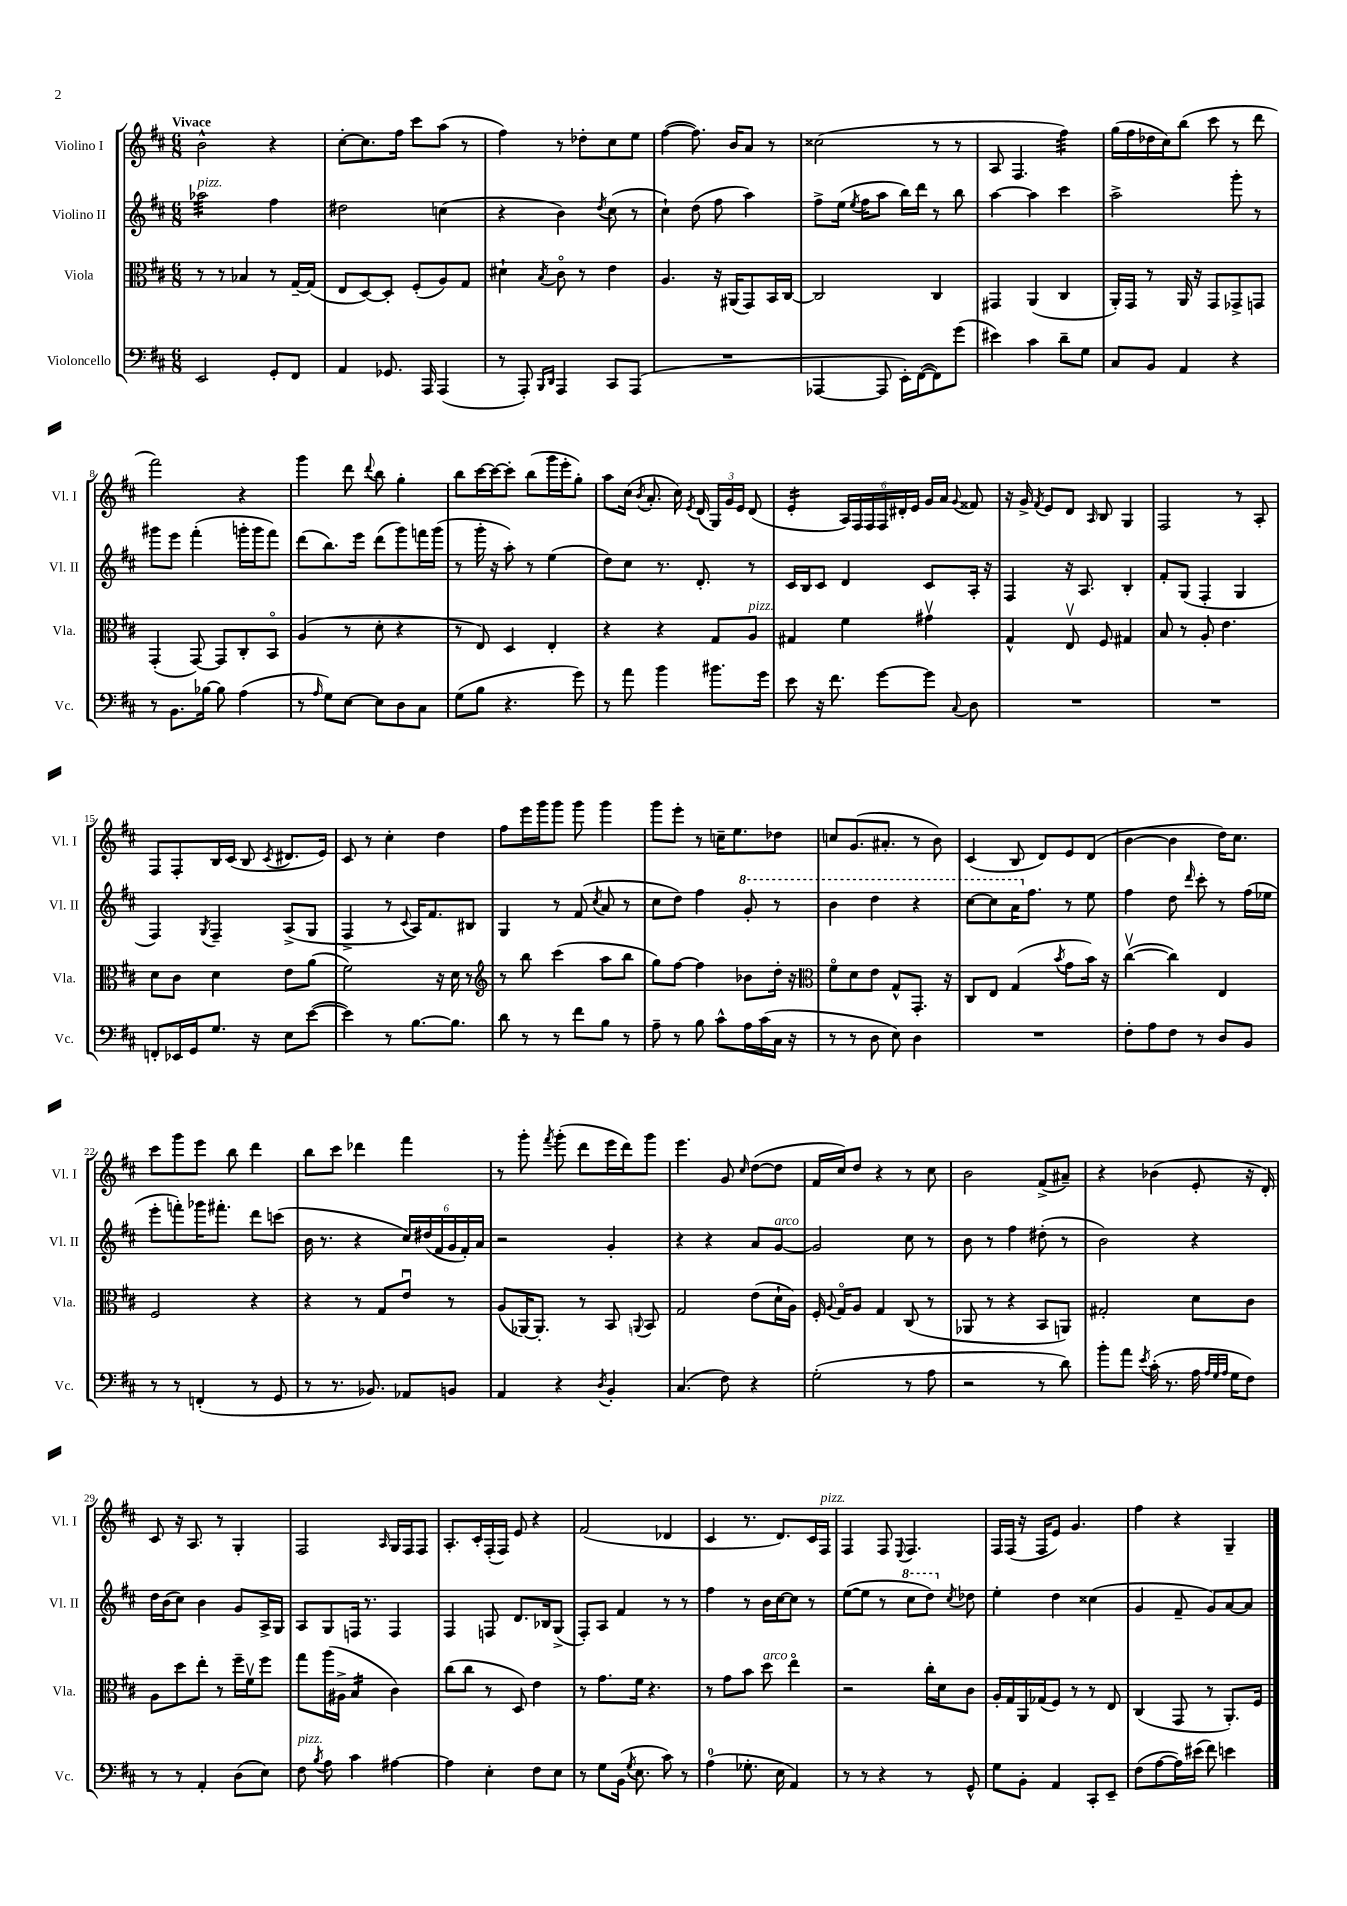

**kern	**kern	**kern	**kern
*staff4	*staff3	*staff2	*staff1
*clefF4	*clefC3	*clefG2	*clefG2
*k[f#c#]	*k[f#c#]	*k[f#c#]	*k[f#c#]
*M6/8	*M6/8	*M6/8	*M6/8
2EE	8r	2aa-	2b^^
.	8r	.	.
.	4B-	.	.
8GG'	8r	4ff#	4r
8FF#	[16G~	.	.
.	(16G]	.	.
=	=	=	=
4AA	8E	2dd#	[8cc#'
.	[8D)	.	8.cc#]
8.GG-	8D']	.	.
.	.	.	16ff#
.	(8F#'	.	8ccc#
16AAA	.	.	.
(4AAA	8A)	(4cc	(8aa
.	8G	.	8r
=	=	=	=
8r	4d#`	4r	4ff#)
8AAA')	.	.	.
16qqBBB	.	.	.
16qqDD	8qB	.	.
4AAA	8c#o	4b)	8r
.	8r	.	8dd-'
.	.	8qdd	.
8CC#	4e	(8cc#	8cc#
(8AAA	.	8r	8ee
=	=	=	=
2.r	4.A	4cc#`)	([4ff#
.	.	(8dd	8.ff#])
.	16r	8ff#	.
.	(16AA#	.	16b
.	8GG)	4aa)	8a
.	16BB	.	8r
.	[16C#	.	.
=	=	=	=
[4AAA-	2C#]	8ff#^	(2cc##
.	.	(16ee	.
.	.	8qee	.
.	.	16ff#	.
8AAA-]	.	8aa	.
16EE')	.	16bb)	.
([16FF#	.	16ddd	.
8FF#])	4C#	8r	8r
(8g	.	8bb	8r
=	=	=	=
4e#)	4GG#	[4aa	8A
.	.	.	4.F#
4c#	(4AA	4aa]	.
8d~	4C#	4ccc#	4ff#)
8G	.	.	.
=	=	=	=
8C#	16AA')	2aa^	(16gg
.	16GG	.	16ff#
8BB	8r	.	16dd-
.	.	.	16cc#)
4AA	16AA	.	(8bb
.	16r	.	.
.	8GG	.	8ccc#
4r	8GG-^	8ggg'	8r
.	8GG	8r	8ddd
=	=	=	=
8r	(4GG'	8ggg#	2fff#)
8.BB	.	8eee	.
.	[8GG)	(4fff#'	.
[16B-	.	.	.
8B-]	8GG]	.	.
(4A	8C#'	16ggg'	4r
.	.	16ggg	.
.	8BBo	8fff#)	.
=	=	=	=
8r	(4A	(8ddd	4ggg
16qqA	.	.	.
8G)	.	8.bb)	.
[8E	8r	.	8ddd
.	.	16eee	.
.	.	.	8qqddd
8E]	8d'	(8ddd	8bb
8D	4r	8ggg)	4gg'
8C#	.	16fff	.
.	.	(16ggg	.
=	=	=	=
(8G	8r	8r	8bb
8B	8E)	16ggg'	[16ccc#
.	.	16r	16ccc#_
4.r	4D	8aa')	8ccc#']
.	.	8r	(8bb
.	4E'	(4ee	16ggg
.	.	.	16eee'
8g)	.	.	8gg')
=	=	=	=
8r	4r	8dd)	8aa
8a	.	8cc#	(16cc#
.	.	.	8qb
.	.	.	8.a'
4b	4r	8.r	.
.	.	.	16cc#)
.	.	.	8qe
.	.	8.d'	(16d
8.b#	8G	.	24G)
.	.	.	24g
.	.	.	24e
.	8A	8r	(8d
16g	.	.	.
=	=	=	=
8e	4G#	16c#	4e'
.	.	16B	.
16r	.	8c#	.
8.f#	.	.	.
.	4f#	4d	24A)
.	.	.	24F#
.	.	.	24F#
[8g	.	.	24F#
.	.	.	24d#'
.	.	.	24e
8g]	4g#v	8c#	16g
.	.	.	16a
8qqC#	.	.	8qqg
8D	.	16A'	8f##
.	.	16r	.
=	=	=	=
2.r	4G^^	4F#	16r
.	.	.	16g^
.	.	.	8qf#
.	.	.	8e
.	8Ev	16r	8d
.	.	8.A	.
.	.	.	16qqA
.	8F#	.	8B
.	4G#	4B'	4G
=	=	=	=
2.r	8B	8f#'	2F#
.	8r	(8G	.
.	8A'	4F#'	.
.	4.e	.	.
.	.	4G	8r
.	.	.	8A'
=	=	=	=
8FF'	8d	4F#)	8F#
16EE-	8c#	.	8F#'
16GG	.	.	.
.	.	8qG	.
8.G	4d	4F#~	16B
.	.	.	(16c#
.	.	.	8B
16r	.	.	.
.	.	.	8qc#
8E	8e	(8A^	8.d#
([8e	(8a	8G	.
.	.	.	16e)
=	=	=	=
4e])	2f#)	4F#^	8c#
.	.	.	8r
8r	.	8r	4cc#'
.	.	8qqc#	.
[8.B	.	16A)	.
.	.	8.f#	.
.	16r	.	4dd
8.B]	16d	.	.
.	8r	8B#	.
=	=	=	=
*	*clefG2	*	*
8d	8r	4G	8ff#
8r	8bb	.	16eee
.	.	.	16ggg
8r	(4ccc#	8r	8ggg
8f#	.	(8f#	8ggg
.	.	8qcc#	.
8B	8aa	8a	4ggg
8r	8bb	8r	.
=	=	=	=
8A~	8gg)	8cc#	8ggg
8r	[8ff#	8dd)	8eee'
8B	4ff#]	4ff#	8r
8c#^^	.	.	16cc~
.	.	.	8.ee
16A	8b-	8gg'	.
(16c#	.	.	.
16C#	16dd'	8r	8dd-
16r	16r	.	.
=	=	=	=
*	*clefC3	*	*
8r	8f#o	4bb	8cc
8r	8d	.	(8.g
8D	8e	4ddd	.
.	.	.	8.a#'
8E)	8G^^	.	.
4D	8.GG'	4r	8r
.	.	.	8b)
.	16r	.	.
=	=	=	=
2.r	8C#	[8ccc#	(4c#
.	8E	8ccc#]	.
.	(4G	16aa	8B
.	.	8.ff#	.
.	.	.	8d)
.	8qb	.	.
.	8g	8r	8e
.	16b)	8ee	(8d
.	16r	.	.
=	=	=	=
8F#'	([4cc#v	4ff#	[4b
8A	.	.	.
8F#	4cc#])	8dd	4b]
.	.	16qqddd	.
8r	.	8ccc#'	.
8D	4E	8r	16dd)
.	.	.	8.cc#
8BB	.	(16ff#	.
.	.	16ee-	.
=	=	=	=
8r	2F#	8eee'	8ccc#
8r	.	8fff')	8ggg
(4FF'	.	16ggg-	8eee
.	.	8.fff#'	.
.	.	.	8bb
8r	4r	8ddd	4ddd
8GG	.	(8ccc	.
=	=	=	=
8r	4r	16b	8bb
.	.	8.r	.
8.r	.	.	8ccc#
.	8r	4r	4ddd-
8.BB-)	.	.	.
.	8G	.	.
8AA-	8eu	24cc#)	4fff#
.	.	(24dd#	.
.	.	24f#	.
8BB	8r	24g	.
.	.	24f#')	.
.	.	24a	.
=	=	=	=
4AA	(8A	2r	8r
.	[16AA-)	.	8ggg'
.	8.AA-']	.	.
.	.	.	8qfff#
4r	.	.	(8ggg'
.	8r	.	8ddd
8qD	.	.	.
4BB'	8BB	4g'	16eee
.	.	.	16ddd)
.	8qqAA	.	.
.	8BB	.	8ggg
=	=	=	=
(4.C#	2G	4r	4.eee
.	.	4r	.
8F#)	.	.	8g
.	.	.	16qqcc#
4r	(8e	8a	([8dd
.	16d`	[8g	8dd]
.	16A)	.	.
=	=	=	=
(2G'	16F#'	2g]	16f#
.	8qqA	.	.
.	16Go	.	16cc#)
.	8A	.	8dd
.	4G	.	4r
8r	(8C#	8cc#	8r
8A	8r	8r	8cc#
=	=	=	=
2r	8AA-	8b	2b
.	8r	8r	.
.	4r	4ff#	.
8r	8BB	(8dd#'	(8f#^
8d)	8AA)	8r	8a#~)
=	=	=	=
8b'	2G#'	2b)	4r
8a	.	.	.
8qe	.	.	.
(16c#'	.	.	(4b-
8.r	.	.	.
16A	8d	4r	8e'
32qqA	.	.	.
32qqG	.	.	.
32qqA	.	.	.
16G	.	.	.
8F#)	8c#	.	16r
.	.	.	16d')
=	=	=	=
8r	8A	16dd	8c#
.	.	(16b	.
8r	8dd	8cc#)	16r
.	.	.	8.A
4AA'	8ee'	4b	.
.	8r	.	8r
(8D	16ff#~	8g	4G'
.	16f#v	.	.
8E)	8ff#	16A^	.
.	.	16G	.
=	=	=	=
8F#	8gg	8A	2F#
8qB	.	.	.
8A	(16aa	8G	.
.	16A#^	.	.
4c#	4B	16F	.
.	.	8.r	.
.	.	.	16qqA
[4A#	4c#)	4F	16G
.	.	.	16F#
.	.	.	8F#
=	=	=	=
4A#]	(8cc#	4F#	8.A'
.	8cc#	.	.
.	.	.	16c#'
4E'	8r	8F	(16F#'
.	.	.	16F#)
.	8D)	8.d	8e
8F#	4e	.	4r
.	.	16B-	.
8E	.	(8G^	.
=	=	=	=
8r	8r	8F#')	(2f#
8G	8.g	8A	.
(16BB	.	4f#	.
8qG	.	.	.
8.E	16f#	.	.
.	4.r	.	.
8c#)	.	8r	4d-
8r	.	8r	.
=	=	=	=
(4A	8r	4ff#	4c#
.	8g	.	.
8.G-'	8b	8r	8.r
.	8dd	16b	.
16E	.	[16cc#	8.d)
4AA)	4eeo	8cc#]	.
.	.	8r	16c#
.	.	.	16F#
=	=	=	=
8r	2r	([8ee	4F#
8r	.	8ee]	.
4r	.	8r	8F#
.	.	.	8qqE
.	.	8ccc#	4.F#
8r	16cc#'	8ddd)	.
.	16d	.	.
.	.	8qcc#	.
8GG^^	8c#	8dd-	.
=	=	=	=
8G	16A'	4ee'	16F#
.	16G	.	(16F#
8BB'	16AA	.	16r
.	(16G-	.	16F#
4AA	8F#)	4dd	8e)
.	8r	.	4.g
8CC#'	8r	(4cc##	.
8EE~	8E	.	.
=	=	=	=
(8F#	(4C#	4g	4ff#
[8A	.	.	.
16A])	8GG	8f#~	4r
(16e#	.	.	.
8f#)	8r	8g)	.
4e	8.AA')	[8a	4G~
.	.	8a]	.
.	16F#	.	.
==	==	==	==
*-	*-	*-	*-
